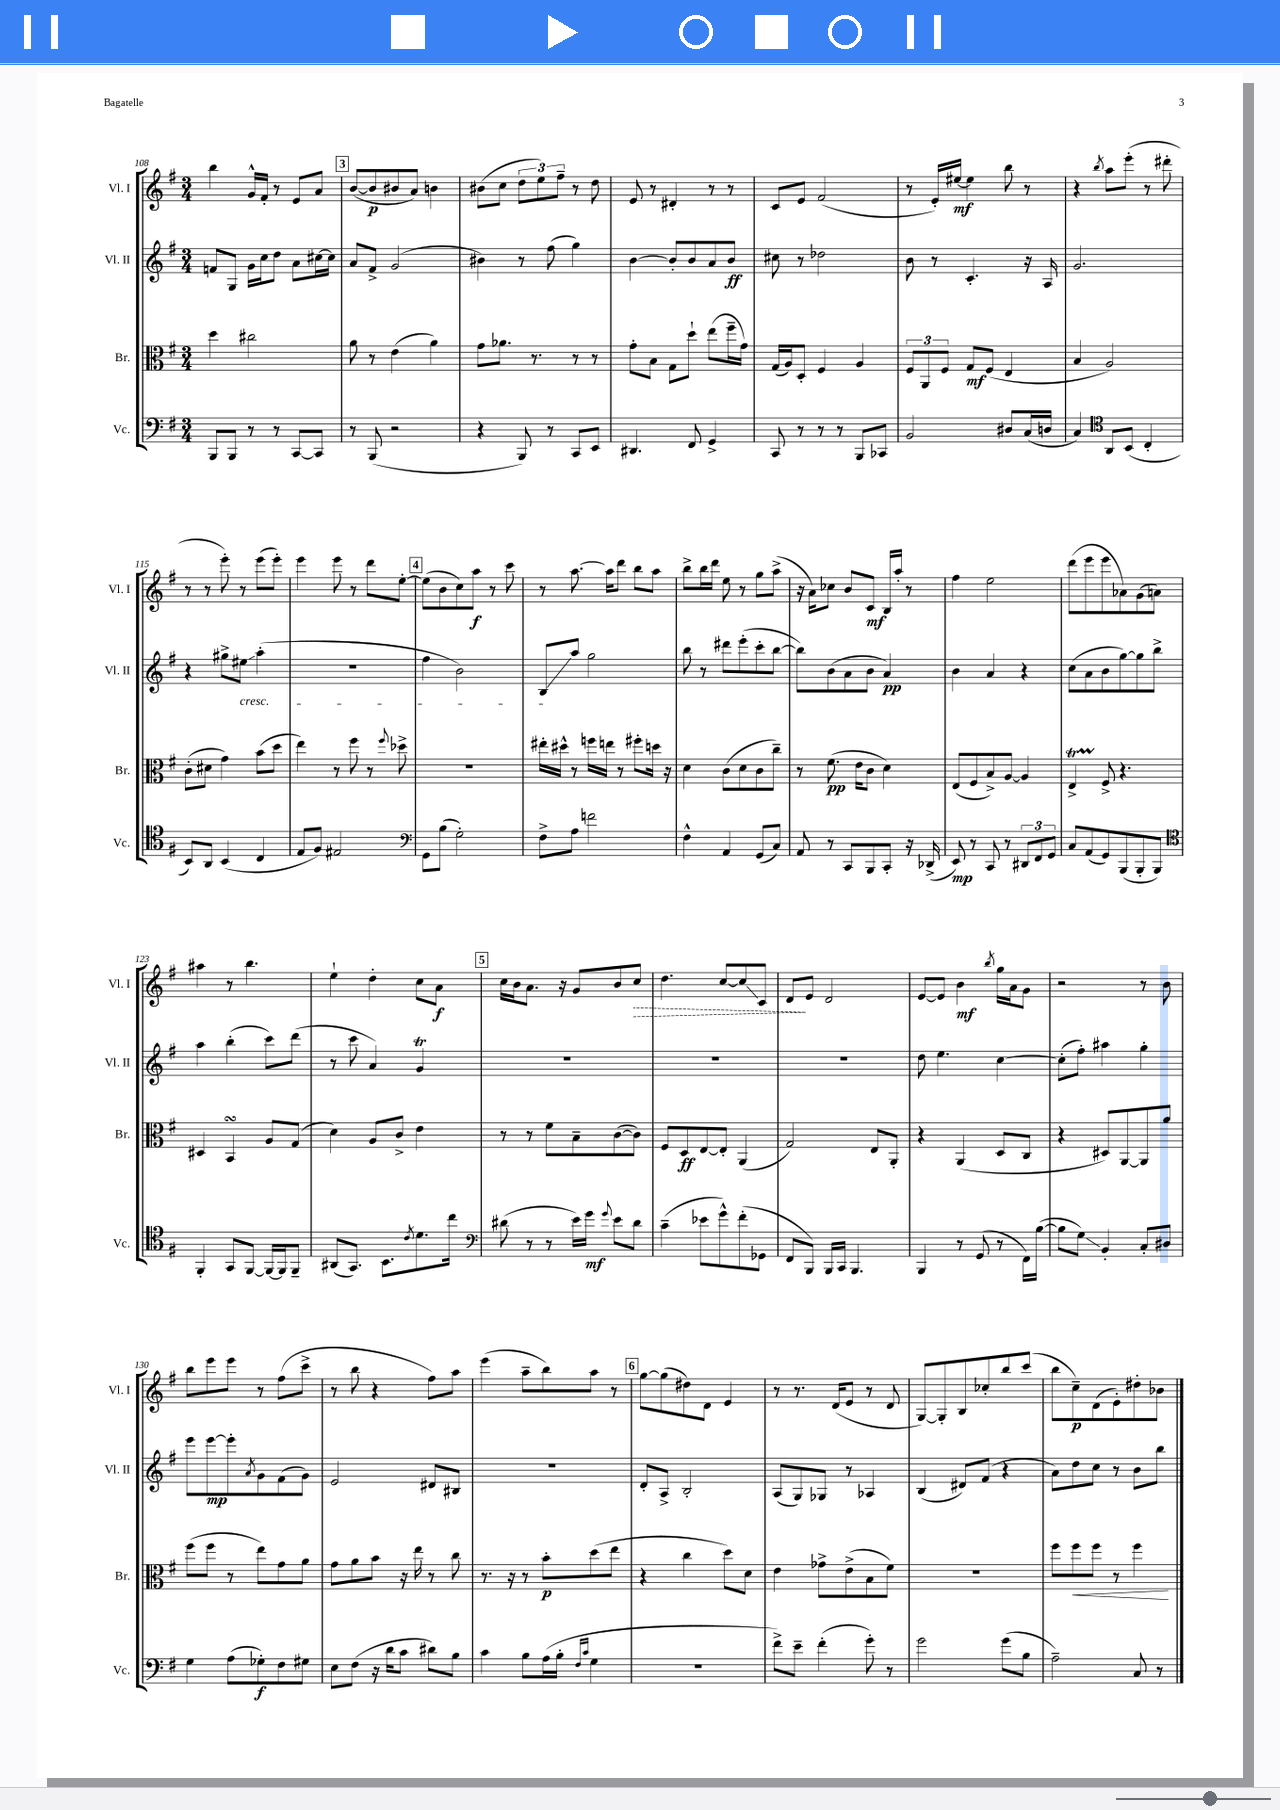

**kern	**kern	**kern	**kern
*staff4	*staff3	*staff2	*staff1
*clefF4	*clefC3	*clefG2	*clefG2
*k[f#]	*k[f#]	*k[f#]	*k[f#]
*M3/4	*M3/4	*M3/4	*M3/4
8BBB/L	4dd\	8f/L	4bb\
8BBB/J	.	8G/J	.
8r	2cc#\	16g\LL	16g^^/LL
.	.	16cc\J	16f#'/JJ
8r	.	8dd\J	8r
[8CC/L	.	8a\L	8e/L
8CC/]J	.	[16cc#\L	8a/J
.	.	16cc#\]JJ	.
=	=	=	=
8r	8a\	8a/L	([8b/L
(8BBB/	8r	8f#^/J	8b/]
2r	(4e\	(2g/	8b#/
.	.	.	8a/J)
.	4a\)	.	4b\
=	=	=	=
4r	8g\L	4b#\)	(8b#\L
.	8.a-\J	.	8cc\J
8BBB/)	.	8r	12dd\L
.	8.r	.	.
.	.	.	12ee\)
8r	.	(8ff#\	.
.	.	.	12ff#~\J
8CC/L	8r	4gg\)	8r
8EE/J	8r	.	8dd\
=	=	=	=
4.DD#/	8g'\L	[4b\	8e/
.	8B\J	.	8r
.	8G\L	8b'/]L	4d#'/
8FF#/	8dd`\J	8b/	.
4GG^/	(8ee\L	8a/	8r
.	16ff#~\L	8b/J	8r
.	16g\JJ)	.	.
=	=	=	=
8CC/	(16G/LL	8cc#\	8c/L
.	16A/J)	.	.
8r	8D'/J	8r	8e/J
8r	4F#/	2dd-\	(2f#/
8r	.	.	.
8BBB/L	4A/	.	.
8CC-/J	.	.	.
=	=	=	=
2BB/	12F#/L	8b\	8r
.	12AA/	.	.
.	.	8r	16e'/LL)
.	12F#/J	.	.
.	.	.	[16ee#/JJ
.	8G/L	4.c'/	4ee#\]
.	(8F#/J	.	.
8D#/L	4E/	.	8bb\
(16C/L	.	16r	8r
16D/JJ	.	16A/	.
=	=	=	=
4C/)	4B/	2.g/	4r
*clefC4	*	*	*
.	.	.	8qbb/
8AA/L	2A/)	.	8aa\L
(8BB/J	.	.	(8eee'\J
4C'/	.	.	8r
.	.	.	8ddd#'\
=	=	=	=
8BB/L)	(8c'\L	4r	8r
8AA/J	8d#\J	.	8r
(4BB/	4g\)	8gg#^\L	8eee'\)
.	.	8ee#\J	8r
4C/	(8b\L	(4aa'\	(8eee\L
.	8dd\J	.	8eee'\J)
=	=	=	=
8E/L	4ee\)	2.r	4eee\
8F#/J)	.	.	.
2E#/	8r	.	8eee\
.	8ff#\	.	8r
.	8r	.	8ddd\L
.	8qqff#/	.	.
.	8dd-^\	.	[8ee'\J
=	=	=	=
*clefF4	*	*	*
8GG\L	2.r	4ff#\	(8ee\]L
(8B\J	.	.	8b\
2G'\)	.	2b\)	8cc\)
.	.	.	8aa\J
.	.	.	8r
.	.	.	8ccc\
=	=	=	=
8F#^\L	16ee#'\LL	8B/L	8r
.	16dd#^^\JJ	.	.
8A\J	8r	8aa/J	[8.aa\
2f\	16ff\LL	2gg\	.
.	16ee\JJ	.	16aa\]LK
.	8r	.	8ddd\J
.	8ff#'\L	.	8bb\L
.	16dd\Jk	.	8aa\J
.	16r	.	.
=	=	=	=
4F#^^\	4d\	8bb\	8bb^\L
.	.	8r	16bb\L
.	.	.	16ddd\JJ
4AA/	(8c\L	8ddd#\L	8ee\
.	8d\	(8eee'\	8r
(8GG/L	8c\	8ccc'\	8gg\L
8C/J)	8cc~\J)	[8bb\J	(8aa^\J
=	=	=	=
8AA/	8r	8bb\]L)	16r
.	.	.	16a\LK)
8r	(8.f#\	(8b\	8cc-\J
8CC/L	.	8a\	8b/L
.	16e\LK	.	.
8BBB/	8c\J	8b\J	8c/J
8CC'/J	4d\)	4a/)	16B/LL
.	.	.	16aa'/JJ
16r	.	.	8r
(16DD-^/	.	.	.
=	=	=	=
8EE/)	(8E/L	4b\	4ff#\
8r	8F#/	.	.
8CC/	8B^/)	4a/	2ee\
8r	[8A/J	.	.
12DD#/L	4A/]	4r	.
12FF#/	.	.	.
12GG/J	.	.	.
=	=	=	=
8C/L	4E^/	(8cc\L	(8ddd\L
(8AA/	.	8a\	8eee\
8GG/)	8F#^/	8b\	8eee\
(8BBB/	4.r	[8gg\)	8a-\)
8BBB'/	.	8gg\]	(8g\
8BBB/J)	.	8bb^\J	8a\J)
=	=	=	=
*clefC4	*	*	*
4FF#'/	4D#/	4aa\	4aa#\
8GG/L	4BB/	(4bb'\	8r
[8FF#/J	.	.	4.bb\
16FF#/_LL	8A/L	8ccc\L)	.
16FF#/]J	.	.	.
8FF#~/J	(8G/J	(8ddd\J	.
=	=	=	=
(8AA#/L	4d\)	8r	4ee`\
8.GG/J)	.	8ccc\	.
.	8A/L	4a/)	4dd'\
8.BB\L	.	.	.
.	8c^/J	.	.
8qc/	.	.	.
8.d\	4e\	4g/	8cc\L
.	.	.	8a\J
16cc\Jk	.	.	.
=	=	=	=
*clefF4	*	*	*
(8d#\	8r	2.r	16cc\LL
.	.	.	16b\J
8r	8r	.	8.a\J
8r	8f#\L	.	.
.	.	.	16r
16e\LL)	8B~\	.	8g/L
16g\JJ	.	.	.
8qqg/	.	.	.
8e\L	([8c\	.	8b/
8d#\J	8c\]J)	.	8cc/J
=	=	=	=
(4c~\	8F#/L	2.r	4.dd\
.	8D/	.	.
8e-\L	[8E/	.	.
8g^^\)	8E'/]J	.	[8cc/L
(8f#'\	(4AA/	.	8cc/]
8GG-\J	.	.	8c/J
=	=	=	=
8FF#/L	2G/)	2.r	8d/L
8BBB/J)	.	.	8e/J
16BBB/LL	.	.	2d/
16CC/JJ	.	.	.
4.BBB/	.	.	.
.	8E/L	.	.
.	8AA'/J	.	.
=	=	=	=
4BBB/	4r	8dd\	[8e/L
.	.	4.ee\	8e/]J
8r	(4AA/	.	4b\
(8GG/	.	.	.
.	.	.	8qbb/
8r	8D/L	[4cc\	16gg\LL
.	.	.	16a\J
16FF#\LL)	8C/J	.	8g\J
([16B\JJ	.	.	.
=	=	=	=
8B\]L	4r	(8cc'\]L	2r
8G\J)	.	8ff#'\J)	.
4BB'/	8D#/L)	4aa#\	.
.	[8AA/	.	.
8C'/L	8AA/]	4gg'\	8r
8D#/J	8a/J	.	8b\
=	=	=	=
4G\	(8ff#\L	8eee\L	8bb\L
.	8ff#\J	[8eee\	8eee\
(8A\L	8r	8eee'\]	8eee\J
.	.	8qa/	.
8G-'\)	8ee\L)	8g\	8r
8F#\	8g\	(8f#\	(8ff#\L
8G#\J	8a\J	8g\J)	8ccc^\J
=	=	=	=
8E\L	8g\L	2e/	8r
(8F#\J	8a\	.	8bb\
16r	8b\J	.	4r
16d\LK	.	.	.
8c\J	16r	.	.
.	16ee\	.	.
8d#\L)	8r	8d#/L	8ff#\L)
8B\J	8cc\	8B#/J	8aa\J
=	=	=	=
4c\	8.r	2.r	(4eee\
.	16r	.	.
8B\L	8r	.	8aa~\L
(16A\L	8b'\L	.	8bb\)
16B'\JJ	.	.	.
16qqF#/LL	.	.	.
16qqc/JJ	.	.	.
4G\	(8dd\	.	8aa\J
.	8ee\J	.	8r
=	=	=	=
2.r	4r	8d'/L	[8gg\L
.	.	8A^/J	(8gg\]
.	4cc\	2B'/	8dd#\)
.	.	.	8d\J
.	8dd\L)	.	4e/
.	8d\J	.	.
=	=	=	=
8f#^\L)	4e\	(8A/L	8r
8e~\J	.	8G/)	8.r
(4f#'\	8g-^\L	8G-/J	.
.	.	.	(16d/LK
.	(8e^\	8r	8e/J
8g'\)	8B\	4A-/	8r
8r	8f#\J)	.	8d/
=	=	=	=
2g\	2.r	(4B/	[8G/L)
.	.	.	8G'/]
.	.	8d#/L)	8B/
.	.	(8f#/J	8cc-'/
(8g\L	.	4r	8bb/
8B\J	.	.	(8ccc/J
=	=	=	=
2A~\)	8ff#\L	8a\L)	8bb\L
.	8ff#\	8dd\	8cc~\)
.	8ff#\J	8cc\J	(8d\
.	8r	8r	8e'\)
8C/	4ff#\	8b\L	8dd#'\
8r	.	8bb\J	8b-\J
==	==	==	==
*-	*-	*-	*-
